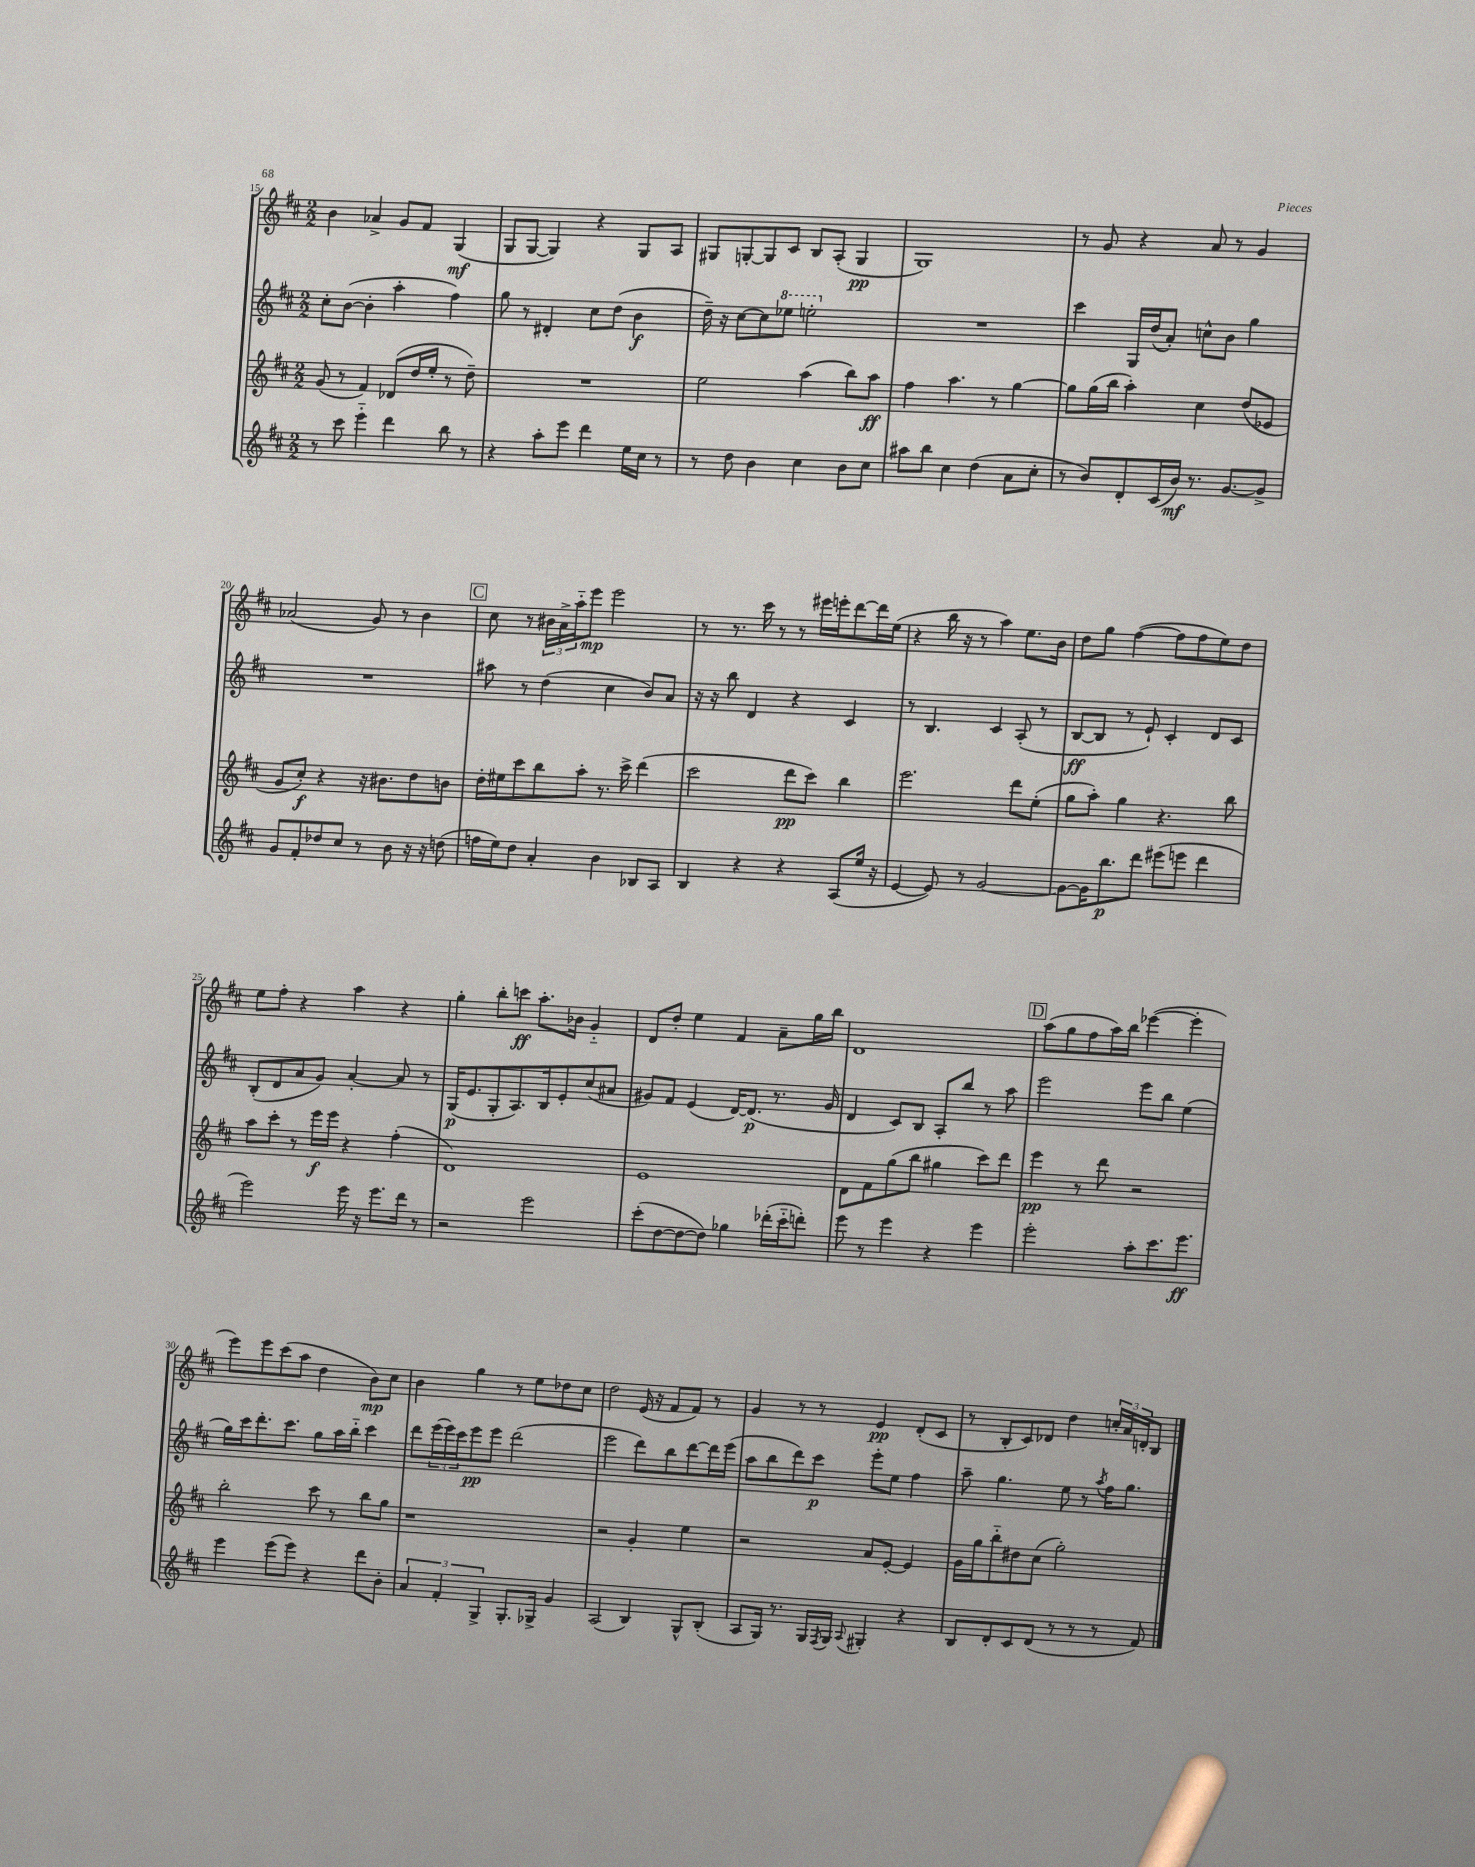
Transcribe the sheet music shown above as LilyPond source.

<<
\new StaffGroup <<
\new Staff = "s0" {
    \clef treble \key d \major \numericTimeSignature \time 2/2
    b'4 aes'4-> g'8 fis'8 g4\mf( |
    g8 g8~ g4) r4 g8 a8 |
    gis8 g8~-. g8 cis'8 b8 a8-.( g4\pp |
    g1) |
    r8 g'8 r4 a'8 r8 g'4 |
    aes'2( g'8) r8 b'4 |
    \mark \markup { \box "C" } cis''8 r8 \tuplet 3/2 { bis'16 a'16-> a''16-_ } e'''8\mp e'''2 |
    r8 r8. cis'''16 r8 r8 eis'''16 e'''16-. d'''8~ d'''16 e''16( |
    r4 b''16 r16 r8 a''4) e''8. b'16 |
    d''8 g''8 fis''4~( fis''8 fis''8 e''8) d''8 |
    e''8 fis''8-. r4 a''4 r4 |
    g''4-. b''8-. c'''8\ff a''8.-. bes'16 g'4-_ |
    d'8 d''8-. e''4 fis'4 a'8-- g''16 b''16 |
    d'1 |
    \mark \markup { \box "D" } a''8( g''8 fis''8 a''16) b''16 ees'''4~( ees'''4-. |
    e'''8) e'''8 cis'''8( a''8 d''4 b'8\mp) cis''8 |
    b'4 g''4 r8 e''8 des''8 cis''8 |
    d''2 e'16( r16 fis'8 fis'8) r8 |
    g'4 r8 r8 e'4\pp d'8-.( cis'8 |
    r8 b8-. cis'8) des'8 d''4 \tuplet 3/2 { c''16-. a'16 d'16-. } b8 \bar "|." |
}
\new Staff = "s1" {
    \clef treble \key d \major \numericTimeSignature \time 2/2
    cis''8-. b'8~( b'4-. a''4-. fis''4) |
    g''8 r8 dis'4-. cis''8 d''8( b'4\f |
    d''16--) r16 cis''8~ cis''8 \ottava #1 ees'''8 e'''2-. \ottava #0 |
    R1 |
    cis'''4 g16 d''16( a'8-.) c''8-^ b'8 g''4 |
    R1 |
    \mark \markup { \box "C" } ais''8 r8 d''4( cis''4 b'8) a'8 |
    r16 r16 b''8 d'4 r4 cis'4 |
    r8 b4. cis'4 a8-.( r8 |
    b8~\ff b8 r8 e'8-!) cis'4-. d'8 cis'8 |
    b8-.( d'8 a'8 g'8) a'4~-. a'8 r8 |
    g16\p( e'8. g8-. a8.) b16 e'8-. cis''8( ais'8 |
    gis'8) fis'8 e'4( d'16~) d'8.\p( r8. gis'16 |
    d'4 cis'8) b8 a8-. b''8 r8 a''8 |
    \mark \markup { \box "D" } e'''2 e'''8 b''8 e''4( |
    g''16) cis'''16 d'''8.-. cis'''8. g''8 a''16 b''16-_ cis'''4 |
    d'''8 \tuplet 3/2 { e'''16( e'''16) cis'''16 } e'''8\pp e'''8 d'''2( |
    e'''2 d'''8) b''8 d'''8~ d'''16 e'''16( |
    a''8 b''8 d'''8) cis'''8\p e'''8-. e''8 fis''4 |
    a''8-- g''4. e''8 r8 \acciaccatura { a''8 } fis''16 g''8. \bar "|." |
}
\new Staff = "s2" {
    \clef treble \key d \major \numericTimeSignature \time 2/2
    g'8( r8 fis'4) des'8( d''16 e''16-. r8 d''8--) |
    R1 |
    e''2 a''4( b''8) a''8\ff |
    fis''4 a''4. r8 g''4~ |
    g''8 g''16( b''16 a''4-.) cis''4 d''8( ees'8 |
    g'8 cis''8-.\f) r4 r16 bis'8. d''8 b'8 |
    \mark \markup { \box "C" } d''16-. eis''16 cis'''8 b''8 a''8-. r8. cis'''16-> d'''4( |
    cis'''2 d'''8\pp cis'''8) b''4 |
    e'''2. d'''8 e''8-.( |
    g''8 a''8-.) g''4 r4. b''8 |
    a''8 cis'''8-. r8 e'''16\f e'''16 r4 fis''4-.( |
    d'1) |
    e'1 |
    d'8 fis'8 g''8( b''8 gis''4 cis'''8) d'''8 |
    \mark \markup { \box "D" } e'''4\pp r8 d'''8 r2 |
    b''2-. cis'''8 r8 b''8 g''8 |
    r1 |
    r2 g'4-. e''4 |
    r2 a'8 e'8~-. e'4 |
    g'16 g''16 b''8-_ dis''8 cis''8( g''2-.) \bar "|." |
}
\new Staff = "s3" {
    \clef treble \key d \major \numericTimeSignature \time 2/2
    r8 cis'''8 e'''4-_ d'''4 b''8 r8 |
    r4 a''8-. e'''8 d'''4 e''16 cis''16 r8 |
    r8 d''8 b'4 cis''4 b'8 cis''8 |
    ais''8 b''8 cis''4 d''4( a'8 cis''8-. |
    r8 b'8) d'8-. cis'16( b'16\mf) r8. g'8.~ g'8-> |
    g'8 fis'8-. des''8 cis''8 r8 b'8 r16 r16 d''8( |
    \mark \markup { \box "C" } f''16 e''16) d''8 a'4-. b'4 bes8 a8 |
    b4 r4 r4 a8( e''16 r16 |
    e'4~ e'8) r8 g'2~ |
    g'8~ g'16 b''8.\p d'''8 eis'''8( e'''8 d'''4 |
    e'''2) e'''16 r16 e'''8. d'''16 r8 |
    r2 e'''2 |
    cis'''8-.( d''8~ d''8~ d''8) ges''4 des'''16-.( cis'''16-_ d'''8-.) |
    e'''8 r8 e'''4 r4 e'''4 |
    \mark \markup { \box "D" } e'''2-. a''8-. cis'''8. e'''8.\ff |
    e'''4 e'''8( e'''8) r4 d'''8 b'8-. |
    \tuplet 3/2 { a'4 fis'4-. g4-> } g8.-. ges16-> g'4 |
    a2( b4) g8-^ b8-.( |
    a8 g16) r8. g16 \acciaccatura { fis8 } g16 \appoggiatura { a8 } gis4-. r4 |
    b8 d'8-. cis'8 d'8( r8 r8 r8 fis'8) \bar "|." |
}
>>
>>
\layout { \context { \Score currentBarNumber = #15 } }
